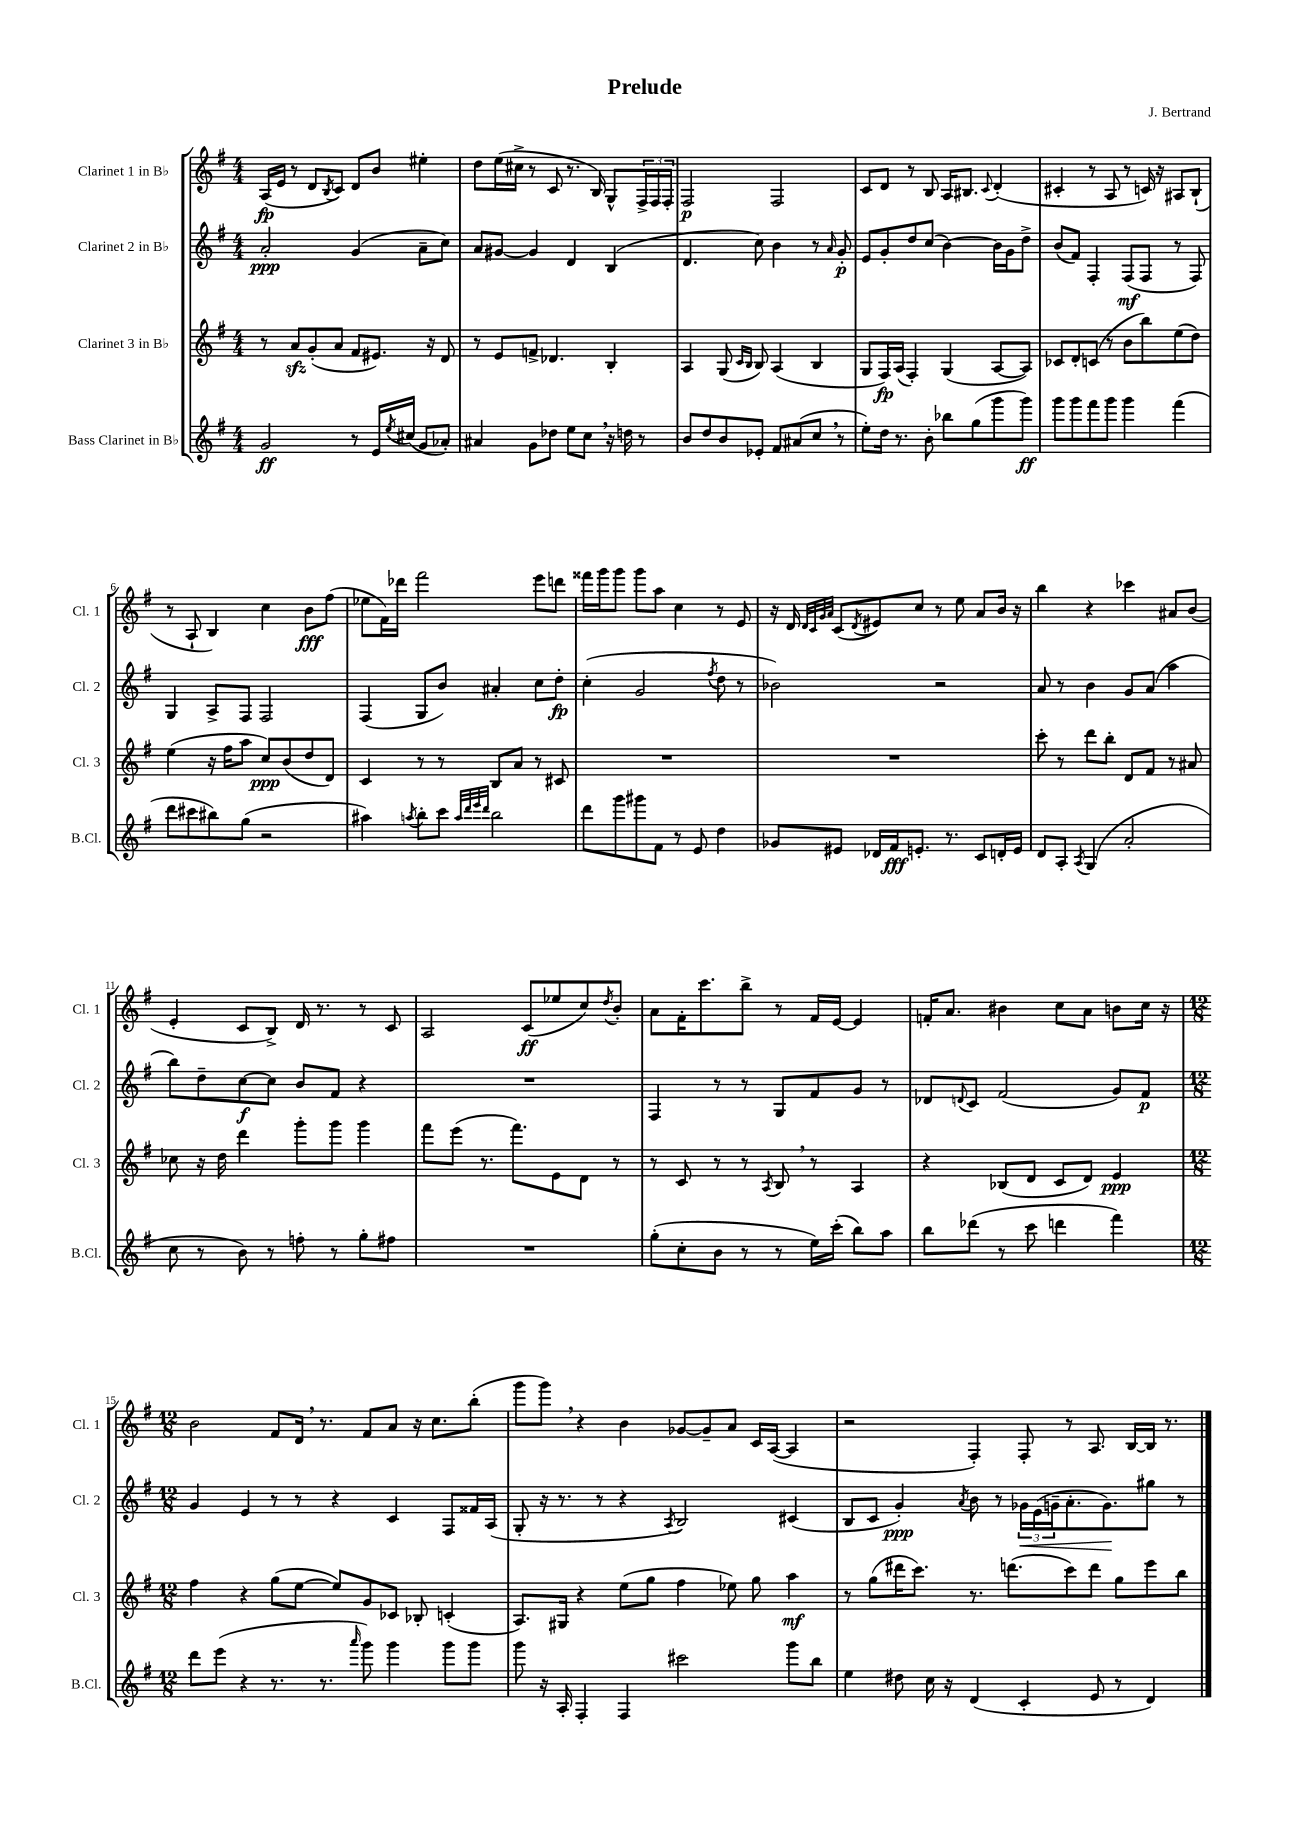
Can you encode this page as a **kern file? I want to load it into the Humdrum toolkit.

**kern	**dynam	**kern	**dynam	**kern	**dynam	**kern	**dynam
*part4	*part4	*part3	*part3	*part2	*part2	*part1	*part1
*staff4	*staff4	*staff3	*staff3	*staff2	*staff2	*staff1	*staff1
*I"Bass Clarinet in B♭	*	*I"Clarinet 3 in B♭	*	*I"Clarinet 2 in B♭	*	*I"Clarinet 1 in B♭	*
*I'B.Cl.	*	*I'Cl. 3	*	*I'Cl. 2	*	*I'Cl. 1	*
*clefG2	*	*clefG2	*	*clefG2	*	*clefG2	*
*k[f#]	*	*k[f#]	*	*k[f#]	*	*k[f#]	*
*M4/4	*	*M4/4	*	*M4/4	*	*M4/4	*
=1	=1	=1	=1	=1	=1	=1	=1
2g/	ff	8r	.	2a'/	ppp	(16A/LL	fp
.	.	.	.	.	.	16e/JJ	.
.	.	8azz/L	.	.	.	8r	.
.	.	(8g'/	.	.	.	8d/L	.
.	.	.	.	.	.	8qB/	.
.	.	8a/J	.	.	.	8c/J)	.
8r	.	8f#/L	.	(4g/	.	8d/L	.
16e/LL	.	8.e#X/J)	.	.	.	8b/J	.
8qee/	.	.	.	.	.	.	.
(16cc#X/JJ	.	.	.	.	.	.	.
8g/L	.	.	.	8a~\L	.	4ee#X'\	.
.	.	16r	.	.	.	.	.
8a-X'/J)	.	8d/	.	8cc\J)	.	.	.
=2	=2	=2	=2	=2	=2	=2	=2
4a#X/	.	8r	.	8a/L	.	8dd\L	.
.	.	8e/L	.	[8g#X/J	.	(16ee\L	.
.	.	.	.	.	.	16cc#X^\JJ	.
8g\L	.	8fn^/J	.	4g#/]	.	8r	.
8dd-X\J	.	4.d-X/	.	.	.	8c/	.
8ee\L	.	.	.	4d/	.	8.r	.
8cc,\J	.	.	.	.	.	.	.
.	.	.	.	.	.	16B/)	.
16r	.	4B'/	.	(4B/	.	8G^^/L	.
16ddn\	.	.	.	.	.	.	.
8r	.	.	.	.	.	24F#^/L	.
.	.	.	.	.	.	24F#/	.
.	.	.	.	.	.	24F#'/JJ	.
=3	=3	=3	=3	=3	=3	=3	=3
8b/L	.	4A/	.	4.d/	.	2F#/	p
8dd/	.	.	.	.	.	.	.
8b/	.	(8G/	.	.	.	.	.
.	.	16qqc/LL	.	.	.	.	.
.	.	16qqB/JJ	.	.	.	.	.
8e-X'/J	.	8B/)	.	8cc\)	.	.	.
8f#/L	.	(4A/	.	4b\	.	2F#/	.
(8a#X/	.	.	.	.	.	.	.
8cc,/J	.	4B/	.	8r	.	.	.
.	.	.	.	16qqa/	.	.	.
8r	.	.	.	8g'/	p	.	.
=4	=4	=4	=4	=4	=4	=4	=4
8ee'\L)	.	8G/L	.	8e/L	.	8c/L	.
16dd\Jk	.	16F#/L)	fp	8g'/	.	8d/J	.
8.r	.	(16A/JJ	.	.	.	.	.
.	.	4F#'/)	.	8dd/	.	8r	.
8b'\	.	.	.	(8cc/J	.	8B/	.
8bb-X\L	.	(4G/	.	[4b\)	.	16A/KL	.
.	.	.	.	.	.	8.B#X/J	.
(8gg\	.	.	.	.	.	.	.
.	.	.	.	.	.	8qqc/	.
8ggg\	.	[8A/L	.	16b\LL]	.	(4d'/	.
.	.	.	.	16g\J	.	.	.
8ggg\J)	ff	8A/J])	.	8dd^\J	.	.	.
=5	=5	=5	=5	=5	=5	=5	=5
8ggg\L	.	8c-X/L	.	(8b/L	.	4c#X'/	.
8ggg\	.	8d'/	.	8f#/J)	.	.	.
8fff#\	.	(8cn/J	.	4F#'/	.	8r	.
8ggg\J	.	8r	.	.	.	8A/	.
4ggg\	.	8b\L	.	(8F#/L	mf	8r	.
.	.	8bb\)	.	8F#/J	.	16cn/)	.
.	.	.	.	.	.	16r	.
(4fff#\	.	(8ee\	.	8r	.	8A#X/L	.
.	.	8dd\J)	.	8F#/)	.	(8B`/J	.
!!LO:LB:g=z
=6	=6	=6	=6	=6	=6	=6	=6
8ddd\L	.	(4ee\	.	4G/	.	8r	.
8ccc#X\	.	.	.	.	.	8A`/	.
8bb#X\)	.	16r	.	8A^/L	.	4B/)	.
.	.	16ff#\KL	.	.	.	.	.
(8gg\J	.	8aa\J	.	8F#/J	.	.	.
2r	.	8cc/L)	ppp	2F#/	.	4cc\	.
.	.	(8b/	.	.	.	.	.
.	.	8dd/	.	.	.	8b\L	fff
.	.	8d/J)	.	.	.	(8ff#\J	.
=7	=7	=7	=7	=7	=7	=7	=7
4aa#X\)	.	4c/	.	(4F#/	.	8ee-X\L	.
.	.	.	.	.	.	16f#\L)	.
.	.	.	.	.	.	16ddd-X\JJ	.
8qaan/	.	.	.	.	.	.	.
8bb'\L	.	8r	.	8G/L	.	2fff#\	.
8ccc\J	.	8r	.	8b/J)	.	.	.
32qqaa/LLL	.	.	.	.	.	.	.
32qqddd/	.	.	.	.	.	.	.
32qqeee/	.	.	.	.	.	.	.
32qqddd/JJJ	.	.	.	.	.	.	.
2bb\	.	8B/L	.	4a#X'/	.	.	.
.	.	8a/J	.	.	.	.	.
.	.	8r	.	8cc\L	.	8eee\L	.
.	.	8c#X/	.	8dd'\J	fp	8dddn\J	.
=8	=8	=8	=8	=8	=8	=8	=8
8ddd\L	.	1r	.	(4cc'\	.	16fff##X\LL	.
.	.	.	.	.	.	16ggg\J	.
8ggg\	.	.	.	.	.	8ggg\J	.
8ggg#X\	.	.	.	2g/	.	8ggg\L	.
8f#\J	.	.	.	.	.	8aa\J	.
8r	.	.	.	.	.	4cc\	.
8e/	.	.	.	.	.	.	.
.	.	.	.	8qff#/	.	.	.
4dd\	.	.	.	8dd\	.	8r	.
.	.	.	.	8r	.	8e/	.
=9	=9	=9	=9	=9	=9	=9	=9
8g-X/L	.	1r	.	2b-X\)	.	16r	.
.	.	.	.	.	.	16d/	.
.	.	.	.	.	.	32qqd/LLL	.
.	.	.	.	.	.	32qqc/	.
.	.	.	.	.	.	32qqg/	.
.	.	.	.	.	.	32qqa/JJJ	.
8e#X/J	.	.	.	.	.	(8c/L	.
.	.	.	.	.	.	8qd/	.
16d-X/LL	.	.	.	.	.	8e#X/)	.
16f#/J	fff	.	.	.	.	.	.
8.en'/J	.	.	.	.	.	8cc/J	.
.	.	.	.	2r	.	8r	.
8.r	.	.	.	.	.	.	.
.	.	.	.	.	.	8ee\	.
8c/L	.	.	.	.	.	8a/L	.
16dn'/L	.	.	.	.	.	16b/Jk	.
16e/JJ	.	.	.	.	.	16r	.
=10	=10	=10	=10	=10	=10	=10	=10
8d/L	.	8ccc'\	.	8a/	.	4bb\	.
8A'/J	.	8r	.	8r	.	.	.
8qA/	.	.	.	.	.	.	.
(4G/	.	8ddd\L	.	4b\	.	4r	.
.	.	8bb'\J	.	.	.	.	.
2a'/	.	8d/L	.	8g/L	.	4ccc-X\	.
.	.	8f#/J	.	(8a/J	.	.	.
.	.	8r	.	4aa\	.	8a#X/L	.
.	.	8a#X/	.	.	.	(8b/J	.
!!LO:LB:g=z
=11	=11	=11	=11	=11	=11	=11	=11
8cc\	.	8cc-X\	.	8bb\L)	.	4e'/	.
8r	.	16r	.	8dd~\	.	.	.
.	.	16dd\	.	.	.	.	.
8b\)	.	4ddd\	.	[8cc\	f	8c/L	.
8r	.	.	.	8cc\J]	.	8B^/J)	.
8ffn'\	.	8ggg'\L	.	8b/L	.	16d/	.
.	.	.	.	.	.	8.r	.
8r	.	8ggg\J	.	8f#/J	.	.	.
8gg'\L	.	4ggg\	.	4r	.	8r	.
8ff#X\J	.	.	.	.	.	8c/	.
=12	=12	=12	=12	=12	=12	=12	=12
1r	.	8fff#\L	.	1r	.	2A/	.
.	.	(8eee\J	.	.	.	.	.
.	.	8.r	.	.	.	.	.
.	.	8.fff#\L)	.	.	.	.	.
.	.	.	.	.	.	(8c/L	ff
.	.	8e\	.	.	.	8ee-X/	.
.	.	8d\J	.	.	.	8cc/)	.
.	.	.	.	.	.	8qdd/	.
.	.	8r	.	.	.	8b'/J	.
=13	=13	=13	=13	=13	=13	=13	=13
(8gg'\L	.	8r	.	4F#/	.	8a\L	.
8cc'\	.	8c/	.	.	.	16f#'\K	.
.	.	.	.	.	.	8.ccc\	.
8b\J	.	8r	.	8r	.	.	.
8r	.	8r	.	8r	.	8bb^\J	.
.	.	8qA/	.	.	.	.	.
8r	.	8B,/	.	8G/L	.	8r	.
16ee\LL)	.	8r	.	8f#/	.	16f#/LL	.
(16ccc'\JJ	.	.	.	.	.	[16e/JJ	.
8bb\L)	.	4A/	.	8g/J	.	4e/]	.
8aa\J	.	.	.	8r	.	.	.
=14	=14	=14	=14	=14	=14	=14	=14
8bb\L	.	4r	.	8d-X/L	.	16fn'/KL	.
.	.	.	.	.	.	8.a/J	.
.	.	.	.	8qqdn/	.	.	.
(8ddd-X\J	.	.	.	8c/J	.	.	.
8r	.	(8B-X/L	.	(2f#/	.	4b#X\	.
8ccc\	.	8d/J	.	.	.	.	.
4dddn\	.	8c/L	.	.	.	8cc\L	.
.	.	8d/J)	.	.	.	8a\J	.
4fff#\)	.	4e/	ppp	8g/L)	.	8bn\L	.
.	.	.	.	8f#/J	p	16cc\Jk	.
.	.	.	.	.	.	16r	.
!!LO:LB:g=z
=15	=15	=15	=15	=15	=15	=15	=15
*M12/8	*	*M12/8	*	*M12/8	*	*M12/8	*
8ddd\L	.	4ff#\	.	4g/	.	2b\	.
(8eee\J	.	.	.	.	.	.	.
4r	.	4r	.	4e/	.	.	.
8.r	.	(8gg\L	.	8r	.	8f#/L	.
.	.	[8ee\J	.	8r	.	16d,/Jk	.
8.r	.	.	.	.	.	8.r	.
.	.	8ee/L])	.	4r	.	.	.
16qqaaa/	.	.	.	.	.	.	.
8ggg\)	.	8g/	.	.	.	8f#/L	.
4ggg\	.	8c-X/J	.	4c/	.	8a/J	.
.	.	8B-X'/	.	.	.	16r	.
.	.	.	.	.	.	8.cc\L	.
8ggg\L	.	(4cn'/	.	8F#/L	.	.	.
8ggg\J	.	.	.	16f##X/L	.	(8bb'\J	.
.	.	.	.	(16A/JJ	.	.	.
=16	=16	=16	=16	=16	=16	=16	=16
8ggg\	.	8.A/L)	.	8G'/	.	8ggg\L	.
16r	.	.	.	16r	.	8ggg,\J)	.
16A'/	.	16G#X/Jk	.	8.r	.	.	.
4F#'/	.	4r	.	.	.	4r	.
.	.	.	.	8r	.	.	.
4F#/	.	(8ee\L	.	4r	.	4b\	.
.	.	8gg\J	.	.	.	.	.
.	.	.	.	8qA/	.	.	.
2ccc#X\	.	4ff#\	.	2B/)	.	[8g-X/L	.
.	.	.	.	.	.	8g-~/]	.
.	.	8ee-X\)	.	.	.	8a/J	.
.	.	8gg\	.	.	.	16c/LL	.
.	.	.	.	.	.	([16A/JJ	.
8ggg\L	.	4aa\	mf	(4c#X/	.	4A/]	.
8bb\J	.	.	.	.	.	.	.
=17	=17	=17	=17	=17	=17	=17	=17
4ee\	.	8r	.	8B/L	.	2r	.
.	.	(8gg\L	.	8c/J	.	.	.
8dd#X\	.	16ddd#X\K	.	4g'/)	ppp	.	.
.	.	8.ccc\J)	.	.	.	.	.
16cc\	.	.	.	.	.	.	.
16r	.	.	.	.	.	.	.
.	.	.	.	8qa/	.	.	.
(4d/	.	8.r	.	8b\	.	4F#'/)	.
.	.	.	.	8r	.	.	.
.	.	(8.dddn\L	.	.	.	.	.
!	!	!	!	!	!LO:HP:b	!	!
4c'/	.	.	.	24g-X\LL	<	8F#'/	.
.	.	.	.	(24e\	.	.	.
.	.	.	.	24gn~\J	.	.	.
.	.	8ccc\)	.	8.a'\	.	8r	.
8e/	.	8ddd\J	.	.	.	8.A/	.
.	.	.	.	8.g\)	.	.	.
8r	.	8gg\L	.	.	.	.	.
.	.	.	.	.	.	[16B/LL	.
4d/)	.	8eee\	.	8gg#X\J	[	16B/JJ]	.
.	.	.	.	.	.	8.r	.
.	.	8bb\J	.	8r	.	.	.
==	==	==	==	==	==	==	==
*-	*-	*-	*-	*-	*-	*-	*-
